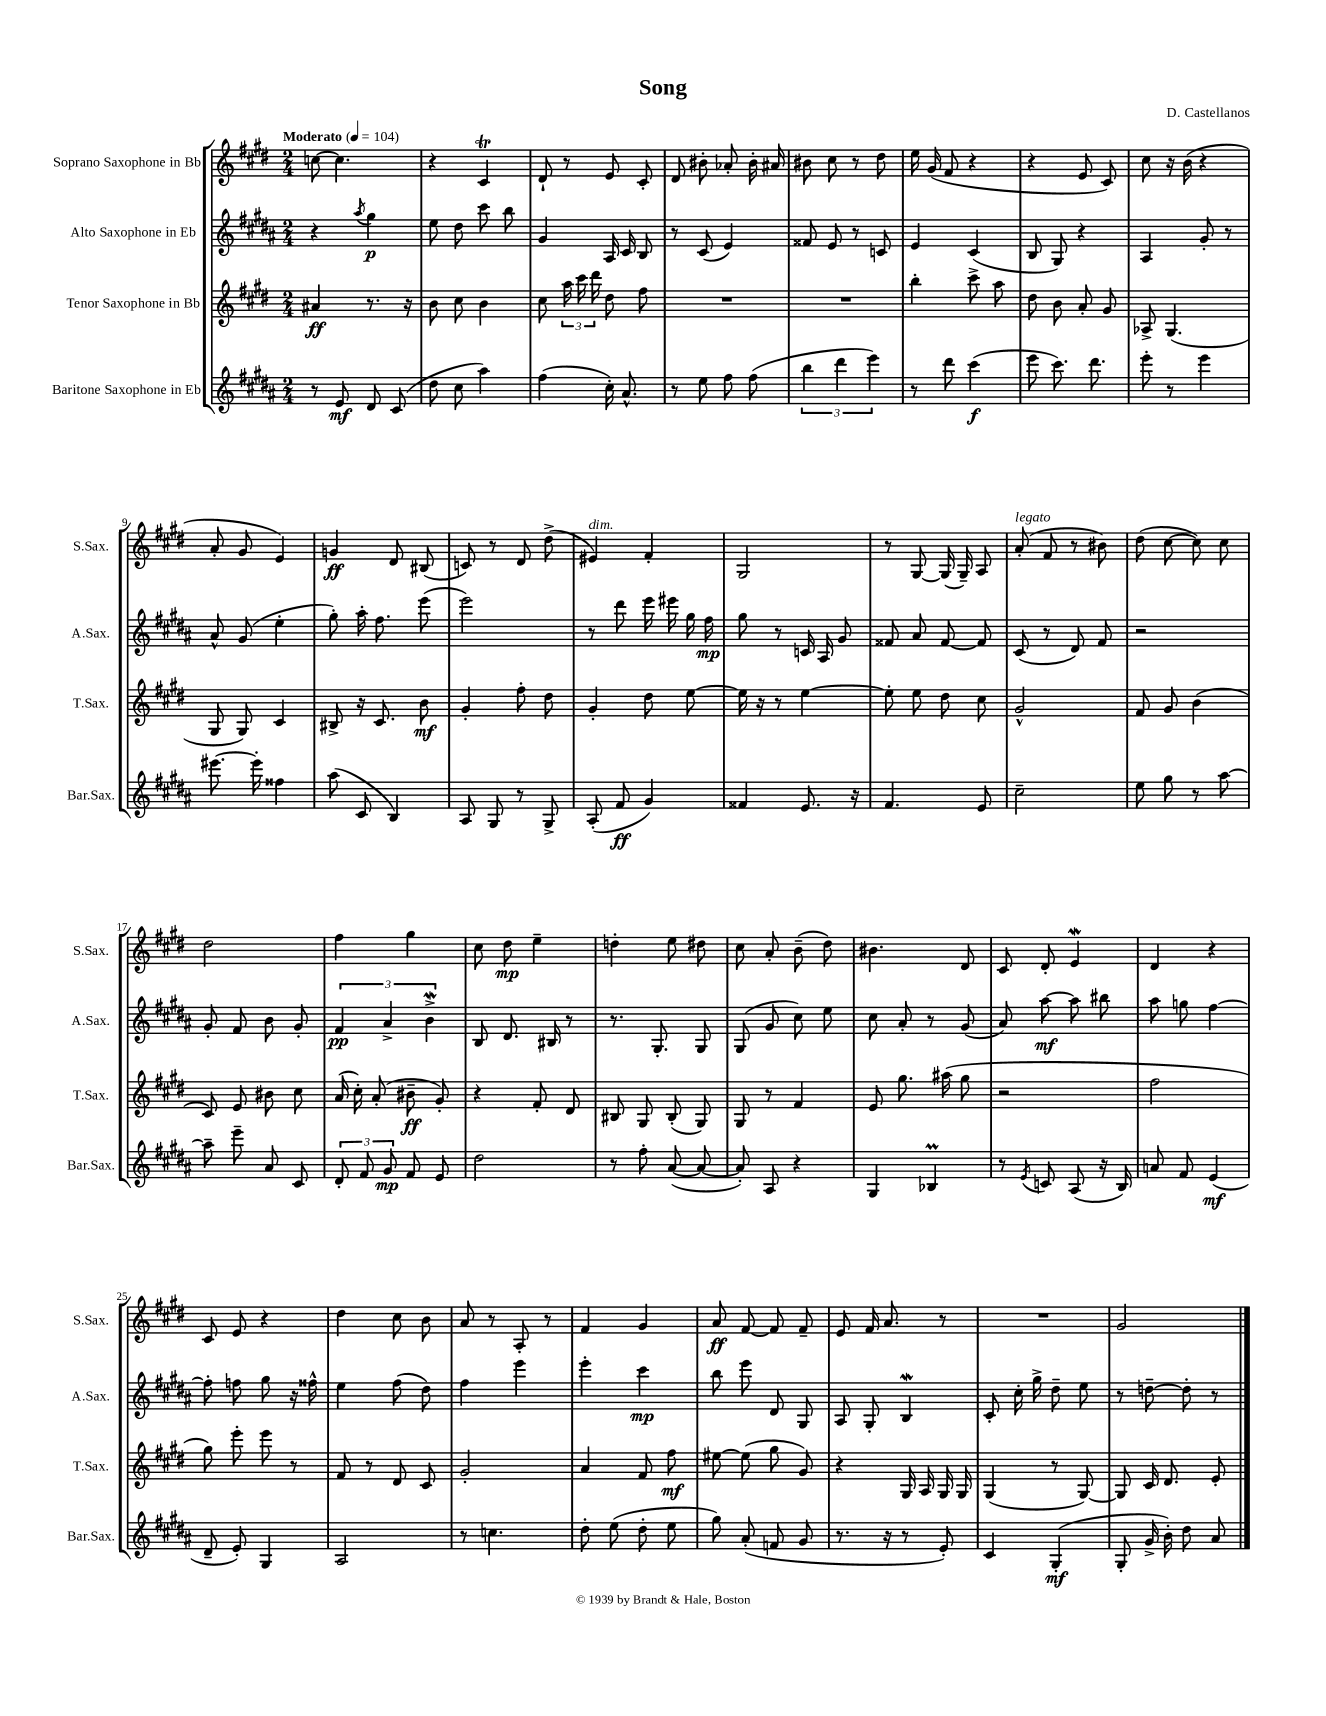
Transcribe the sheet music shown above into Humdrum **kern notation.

**kern	**kern	**kern	**kern
*staff4	*staff3	*staff2	*staff1
*clefG2	*clefG2	*clefG2	*clefG2
*k[f#c#g#d#a#]	*k[f#c#g#d#]	*k[f#c#g#d#a#]	*k[f#c#g#d#]
*M2/4	*M2/4	*M2/4	*M2/4
*MM104	*MM104	*MM104	*MM104
8r	4a#	4r	[8cc
8e	.	.	4.cc]
.	.	8qaa#	.
8d#	8.r	4gg#	.
(8c#	.	.	.
.	16r	.	.
=	=	=	=
8dd#	8b	8ee	4r
8cc#	8cc#	8dd#	.
4aa#)	4b	8ccc#	4c#
.	.	8bb	.
=	=	=	=
(4ff#	8cc#	4g#	8d#`
.	24aa	.	8r
.	24ccc#	.	.
.	24ddd#	.	.
16cc#')	8dd#	16A#	8e
8.a#^^	.	16c#	.
.	8ff#	8B	8c#'
=	=	=	=
8r	2r	8r	8d#
8ee	.	(8c#	8b#'
8ff#	.	4e)	8a-'
(8ff#	.	.	16b#'
.	.	.	16a#
=	=	=	=
6bb	2r	8f##	8b#
.	.	8e	8cc#
6ddd#	.	.	.
.	.	8r	8r
6eee)	.	.	.
.	.	8c	8dd#
=	=	=	=
8r	4bb'	4e	16ee
.	.	.	(16g#
8ddd#	.	.	8f#
(4ccc#	8ccc#^	(4c#	4r
.	8aa	.	.
=	=	=	=
8eee	8dd#	8B	4r
8.ccc#)	8b	8G#)	.
.	8a'	4r	8e
8.ddd#	.	.	.
.	8g#	.	8c#)
=	=	=	=
8eee'	8A-^	4A#	8cc#
8r	(4.G#	.	16r
.	.	.	(16b
4eee	.	8g#'	4r
.	.	8r	.
=	=	=	=
[8.eee#	8G#	8a#^^	8a'
.	8G#)	(8g#	8g#
16eee#']	.	.	.
4ff##	4c#	4ee'	4e)
=	=	=	=
(8aa#	8B#^	8gg#')	4g
8c#	16r	16aa#'	.
.	8.c#	8.ff#	.
4B)	.	.	8d#
.	8b	(8eee	(8B#
=	=	=	=
8A#	4g#'	2eee)	8c)
8G#	.	.	8r
8r	8ff#'	.	8d#
8G#^	8dd#	.	(8dd#^
=	=	=	=
(8A#'	4g#'	8r	4e#)
8f#	.	8ddd#	.
4g#)	8dd#	16eee	4f#'
.	.	16eee#	.
.	[8ee	16gg#	.
.	.	16ff#	.
=	=	=	=
4f##	16ee]	8gg#	2G#
.	16r	.	.
.	8r	8r	.
8.e	[4ee	16c	.
.	.	16A#	.
.	.	8g#	.
16r	.	.	.
=	=	=	=
4.f#	8ee']	8f##	8r
.	8ee	8a#	[8G#
.	8dd#	[8f##	(16G#]
.	.	.	16G#~)
8e	8cc#	8f##]	8A
=	=	=	=
2cc#~	2g#^^	(8c#	(8a'
.	.	8r	8f#
.	.	8d#)	8r
.	.	8f#	8b#)
=	=	=	=
8ee	8f#	2r	(8dd#
8gg#	8g#	.	[8cc#
8r	(4b	.	8cc#])
[8aa#	.	.	8cc#
=	=	=	=
8aa#~]	8c#)	8g#'	2dd#
8eee~	8e	8f#	.
8a#	8b#	8b	.
8c#	8cc#	8g#'	.
=	=	=	=
12d#'	(16a	6f#	4ff#
.	16cc#')	.	.
12f#	.	.	.
.	(8a'	.	.
12g#	.	6a#^	.
8f#	8b#~	.	4gg#
.	.	6b^	.
8e	8g#')	.	.
=	=	=	=
2dd#	4r	8B	8cc#
.	.	8.d#	8dd#
.	8f#'	.	4ee~
.	.	16B#	.
.	8d#	8r	.
=	=	=	=
8r	8B#	8.r	4dd'
8ff#'	8G#	.	.
.	.	8.G#'	.
([8a#	(8B#'	.	8ee
8a#_	8G#)	8G#	8dd#
=	=	=	=
8a#'])	8G#	(8G#	8cc#
8A#	8r	8g#	8a'
4r	4f#	8cc#)	(8b~
.	.	8ee	8dd#)
=	=	=	=
4G#	8e	8cc#	4.b#
.	8.gg#	8a#'	.
4B-	.	8r	.
.	(16aa#	.	.
.	8gg#	(8g#	8d#
=	=	=	=
8r	2r	8a#)	8c#
8qe	.	.	.
8c	.	[8aa#	8d#'
(8A#	.	8aa#]	4e
16r	.	8bb#	.
16B)	.	.	.
=	=	=	=
8a	2ff#	8aa#	4d#
8f#	.	8gg	.
(4e	.	[4ff#	4r
=	=	=	=
8d#~	8gg#)	8ff#']	8c#
8e')	8eee'	8ff	8e
4G#	8eee	8gg#	4r
.	8r	16r	.
.	.	16ff##^^	.
=	=	=	=
2A#	8f#	4ee	4dd#
.	8r	.	.
.	8d#	(8ff#	8cc#
.	8c#	8dd#)	8b
=	=	=	=
8r	2g#'	4ff#	8a
4.cc	.	.	8r
.	.	4eee	8A'
.	.	.	8r
=	=	=	=
8dd#'	4a	4eee'	4f#
(8ee	.	.	.
8dd#'	8f#	4ccc#	4g#
8ee	8ff#	.	.
=	=	=	=
8gg#)	[8ee#	8bb	8a
(8a#'	(8ee#]	8eee	[8f#
8f	8gg#	8d#	8f#]
8g#	8g#)	8G#	8f#~
=	=	=	=
8.r	4r	8A#	8e
.	.	8G#'	16f#
16r	.	.	8.a
8r	16G#	4B	.
.	16A	.	.
8e')	16G#	.	8r
.	16G#	.	.
=	=	=	=
4c#	(4G#	8c#'	2r
.	.	16cc#'	.
.	.	16gg#^	.
(4G#'	8r	8dd#~	.
.	[8G#)	8ee	.
=	=	=	=
8G#'	8G#]	8r	2g#
16g#^	16c#	[8dd~	.
16b')	8.d#	.	.
8dd#	.	8dd']	.
8a#	8e'	8r	.
==	==	==	==
*-	*-	*-	*-
